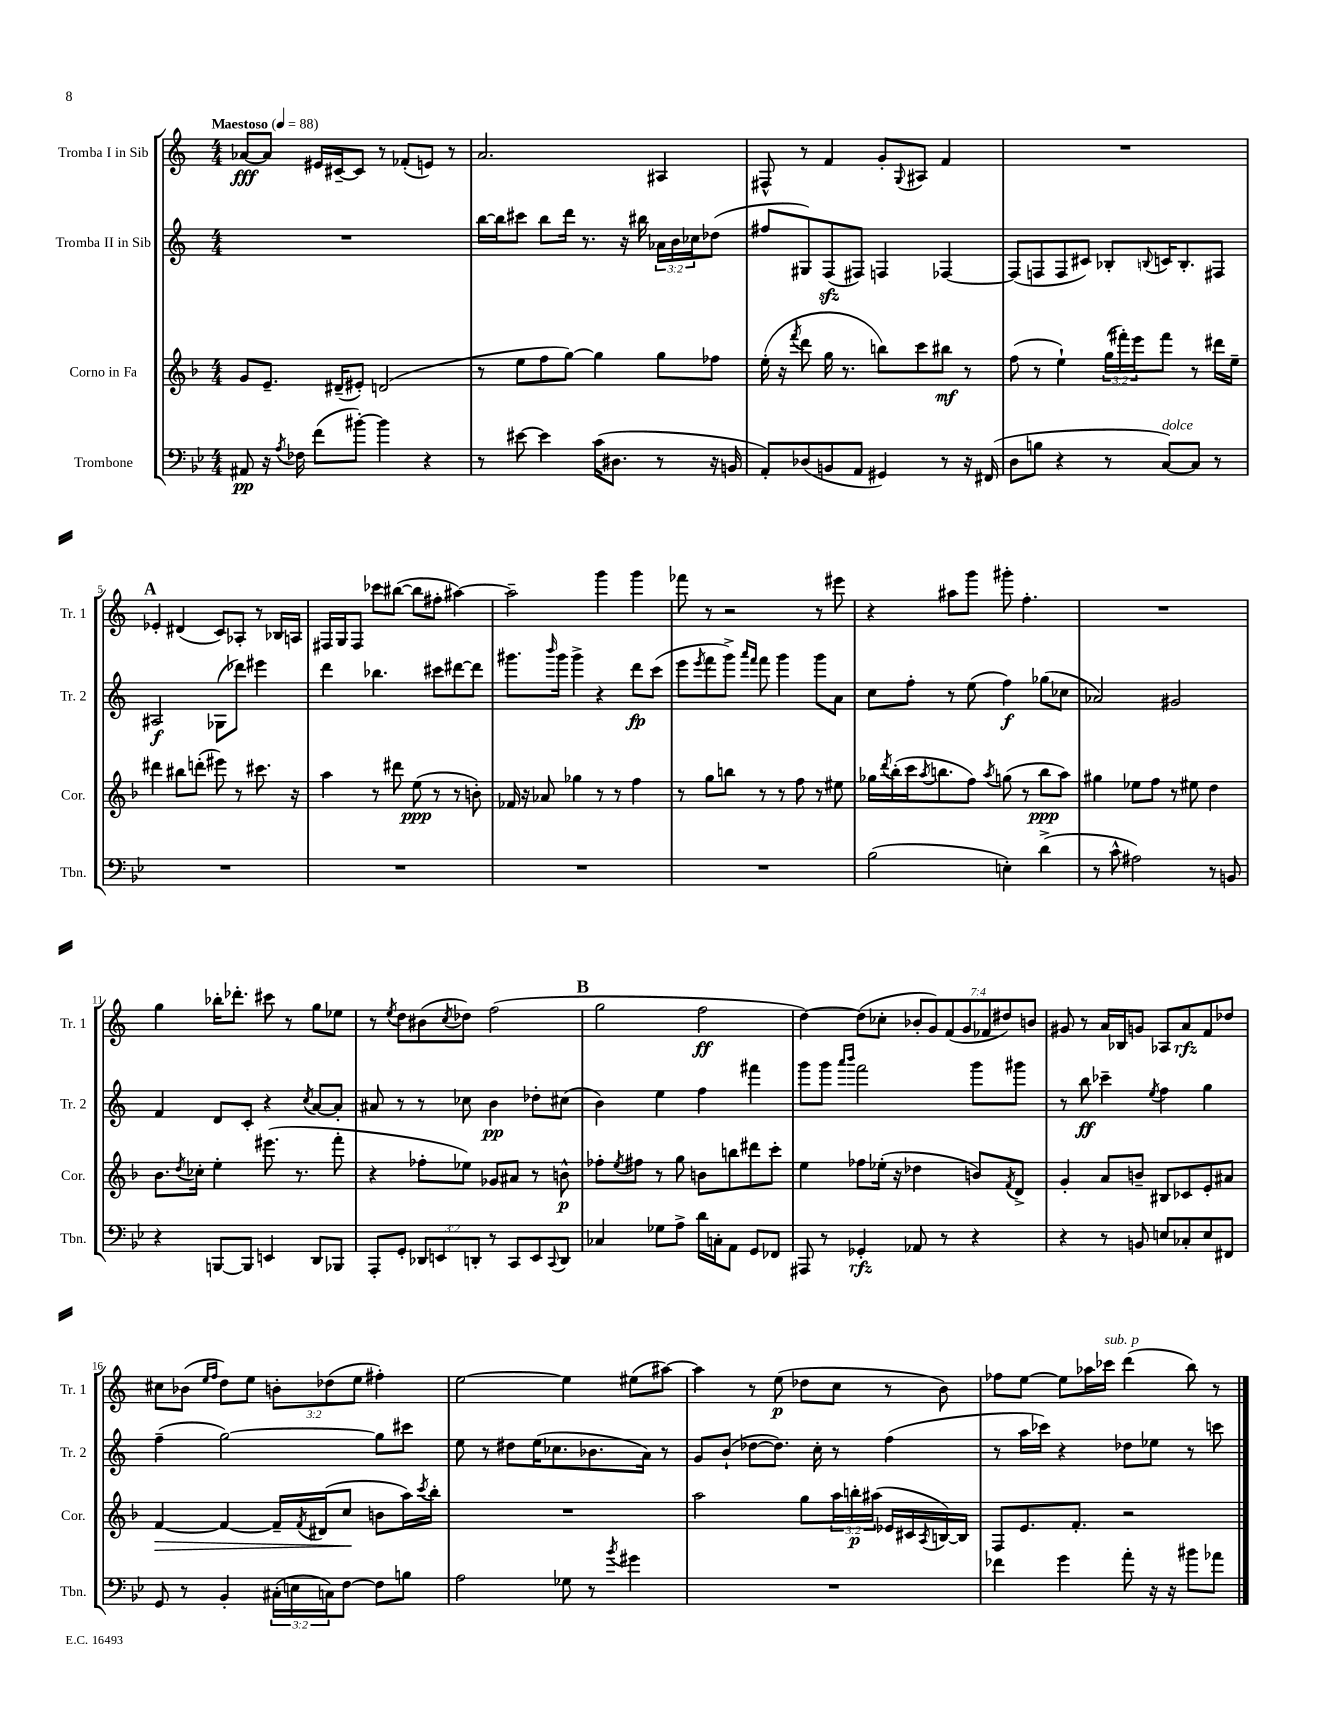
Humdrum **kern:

**kern	**kern	**kern	**kern
*staff4	*staff3	*staff2	*staff1
*clefF4	*clefG2	*clefG2	*clefG2
*k[b-e-]	*k[b-]	*k[]	*k[]
*M4/4	*M4/4	*M4/4	*M4/4
*MM88	*MM88	*MM88	*MM88
8AA#/	8g/L	1r	[8a-/L
16r	8.e~/J	.	8a-/]J
8qA/	.	.	.
16F-\	.	.	.
(8f\L	.	.	16e#/LL
.	(16d#~/LK	.	[16c#~/J
[8b#'\J)	8e#'/J)	.	8c#/]J
4b#\]	(2d/	.	8r
.	.	.	(8f-'/L
4r	.	.	8e/J)
.	.	.	8r
=	=	=	=
8r	8r	[16bb\LL	2.a/
.	.	16bb\]J	.
[8e#\	8ee\L	8ccc#\J	.
4e#\]	8ff\	8bb\L	.
.	[8gg\J)	16ddd\Jk	.
.	.	8.r	.
(16c\LK	4gg\]	.	.
8.D#\J	.	.	.
.	.	16r	.
.	.	16bb#\	.
8r	8gg\L	24a-\LL	4A#/
.	.	24b\	.
.	.	24cc-\J	.
16r	8ff-\J	(8dd-\J	.
16BB/	.	.	.
=	=	=	=
8AA'/L)	(16ee'\	8ff#/L	8F#^^/
.	16r	.	.
.	8qfff/	.	.
(8D-/	8ddd\	8G#/)	8r
8BB/	16gg\	(8F/	4f/
.	8.r	.	.
8AA/J	.	8F#/J)	.
4GG#/)	8bb\L)	4F/	8g'/L
.	.	.	8qqG/
.	8ccc\	.	8A#/J
8r	8bb#\J	[4F-/	4f/
16r	8r	.	.
(16FF#/	.	.	.
=	=	=	=
8D\L	(8ff\	(8F-/]L	1r
8B\J	8r	8F/	.
4r	4ee`\)	8F/	.
.	.	8c#/J)	.
8r	(24gg\LL	8B-'/L	.
.	24fff#'\)	.	.
.	24eee\J	.	.
.	.	8qqB/	.
[8C/L)	8fff#\J	16c/K	.
.	.	8.B'/	.
8C/]J	8r	.	.
8r	16ddd#\LL	8F#/J	.
.	16ee~\JJ	.	.
=	=	=	=
1r	4ddd#\	2A#/	4e-'/
.	8bb#\L	.	(4d#/
.	(8ddd'\J	.	.
.	8eee#\)	(8G-\L	8c/L)
.	8r	8ddd-\J)	8A-'/J
.	8.ccc#\	4eee#\	8r
.	.	.	16B-/LL
.	16r	.	16A/JJ
=	=	=	=
1r	4aa\	4ddd\	16F#/LL
.	.	.	16G/J
.	.	.	8F#/J
.	8r	4.bb-\	8ccc-\L
.	8ddd#\	.	([8bb#\J
.	(8ee\	.	8bb#\]L
.	8r	8ccc#\L	8ff#'\J
.	8r	[8ddd#\	[4aa#\)
.	8b'\)	8ddd#\]J	.
=	=	=	=
1r	16f-/	8.ggg#\L	2aa#~\]
.	16r	.	.
.	8a-/	.	.
.	.	16qqbbb/	.
.	.	16ggg#\Jk	.
.	4gg-\	4ggg#^\	.
.	8r	4r	4ggg\
.	8r	.	.
.	4ff\	8ddd\L	4ggg\
.	.	(8ccc\J	.
=	=	=	=
1r	8r	8eee\L	8fff-\
.	.	8qeee/	.
.	8gg\L	8fff\	8r
.	8bb\J	8ggg^\J)	2r
.	.	16qqaaa/LL	.
.	.	16qqfff/JJ	.
.	8r	8fff\	.
.	8r	4ggg\	.
.	8ff\	.	.
.	8r	8ggg\L	8r
.	8ee#\	8a\J	8eee#\
=	=	=	=
(2B-\	16gg-\LL	8cc\L	4r
.	8qddd/	.	.
.	(16bb-'\	.	.
.	16ccc\J	8ff'\J	.
.	8qaa/	.	.
.	8.bb\	.	.
.	.	8r	8aa#\L
.	8ff\J)	(8ee\	8ggg\J
.	8qaa/	.	.
4E'\)	(8gg\	4ff\)	8ggg#'\
.	8r	.	4.ff'\
(4d^\	8bb\L	(8gg-\L	.
.	8aa\J)	8cc-\J	.
=	=	=	=
8r	4gg#\	2a-/)	1r
8c^^\	.	.	.
2A#\)	8ee-\L	.	.
.	8ff\J	.	.
.	8r	2g#/	.
.	8ee#\	.	.
8r	4dd\	.	.
8BB/	.	.	.
=	=	=	=
4r	8.b-\L	4f/	4gg\
.	8qdd/	.	.
.	16cc-'\Jk	.	.
[8BBB/L	4ee'\	8d/L	16bb-'\LK
.	.	.	8.ddd-'\J
8BBB/]J	.	8c'/J	.
4EE/	(8.eee#\	4r	8ccc#\
.	.	.	8r
.	8.r	.	.
.	.	8qcc/	.
8DD/L	.	[8a/L	8gg\L
8BBB-/J	8fff'\	8a'/]J	8ee-\J
=	=	=	=
8AAA'/L	4r	8a#/	8r
.	.	.	8qee/
8GG'/J	.	8r	8dd\L
12DD-/L	8ff-'\L	8r	(8b#\
12EE/	.	.	.
.	.	.	8qcc/
.	8ee-\J)	8cc-\	8dd-\J)
12DD'/J	.	.	.
8r	8g-/L	4b\	(2ff\
8CC/L	8a#/J	.	.
8EE/	8r	8dd-'\L	.
8qqCC/	.	.	.
8DD/J	8b^^\	(8cc#\J	.
=	=	=	=
4C-/	8ff-'\L	4b\)	2gg\
.	8qee/	.	.
.	8ff#\J	.	.
8G-\L	8r	4ee\	.
8A^\J	8gg\	.	.
16d\LL	8b\L	4ff\	2ff\
16C'\J	.	.	.
8AA\J	8bb\	.	.
8GG/L	8ddd#\	4fff#\	.
8FF-/J	8ccc'\J	.	.
=	=	=	=
8AAA#/	4ee\	8ggg\L	[4dd\)
8r	.	8ggg\J	.
.	.	16qqaaa/LL	.
.	.	16qqbbb/JJ	.
4GG-'/	8ff-\L	2fff\	(8dd\]L
.	(16ee-'\Jk	.	8cc-'\J
.	16r	.	.
8AA-/	4dd-\	.	14b-'/L
.	.	.	14g/)
8r	.	.	.
.	.	.	(14f/
.	.	.	14g/
4r	8b/L)	8ggg\L	.
.	.	.	14f-/
.	.	.	14dd#/)
.	8qf/	.	.
.	8d^/J	8ggg#\J	.
.	.	.	14b/J
=	=	=	=
4r	4g'/	8r	8g#/
.	.	8bb\	8r
8r	8a/L	4ccc-~\	16a/LL
.	.	.	16B-/J
8BB/	8b~/J	.	8g/J
.	.	8qee/	.
8E/L	8B#/L	4ff\	8A-/L
8C-'/	8c-/	.	8a/
8E/	8e'/	4gg\	8f/
8FF#/J	8a#/J	.	8dd-/J
=	=	=	=
8GG/	[4f/	(4ff~\	8cc#\L
8r	.	.	(8b-\J
.	.	.	16qqee/LL
.	.	.	16qqff/JJ
4BB-'/	4f/_	[2gg\)	8dd\L)
.	.	.	8ee\J
(24C#'\LL	16f~/]LL	.	12b'\L
24E\	.	.	.
.	8qf/	.	.
.	(16d#/J	.	.
24C\J)	.	.	(12dd-\
[8F\J	8cc/J	.	.
.	.	.	12ee\J
8F\]L	8b\L	8gg\]L	4ff#'\)
8B\J	16aa\L)	8ccc#\J	.
.	8qccc/	.	.
.	16bb-'\JJ	.	.
=	=	=	=
2A\	1r	8ee\	[2ee\
.	.	8r	.
.	.	8dd#\L	.
.	.	(16ee\K	.
.	.	8.cc-\	.
8G-\	.	.	4ee\]
8r	.	8.b-\	.
8qb-/	.	.	.
4g#\	.	.	(8ee#\L
.	.	16a\Jk)	.
.	.	8r	[8aa#\J)
=	=	=	=
1r	2aa\	8g/L	4aa#\]
.	.	(8b`/J	.
.	.	[8dd-\L	8r
.	.	8.dd-\]J)	(8ee\
.	8gg\L	.	8dd-\L
.	.	16cc'\	.
.	24aa\L	8r	8cc\J
.	24bb'\	.	.
.	(24aa#\JJ	.	.
.	16e-/LL	(4ff\	8r
.	16c#/	.	.
.	8qA/	.	.
.	[16B/)	.	8b\)
.	16B/]JJ	.	.
=	=	=	=
4f-\	8F/L	8r	8ff-\L
.	8.e/	16aa\LL	[8ee\J
.	.	16ccc-\JJ)	.
4g\	.	4r	8ee\]L
.	8.f'/J	.	.
.	.	.	16aa-\L
.	.	.	16ccc-\JJ
8a'\	2r	8dd-\L	(4ddd\
16r	.	8ee-\J	.
16r	.	.	.
8b#\L	.	8r	8bb\)
8a-\J	.	8ccc\	8r
==	==	==	==
*-	*-	*-	*-
